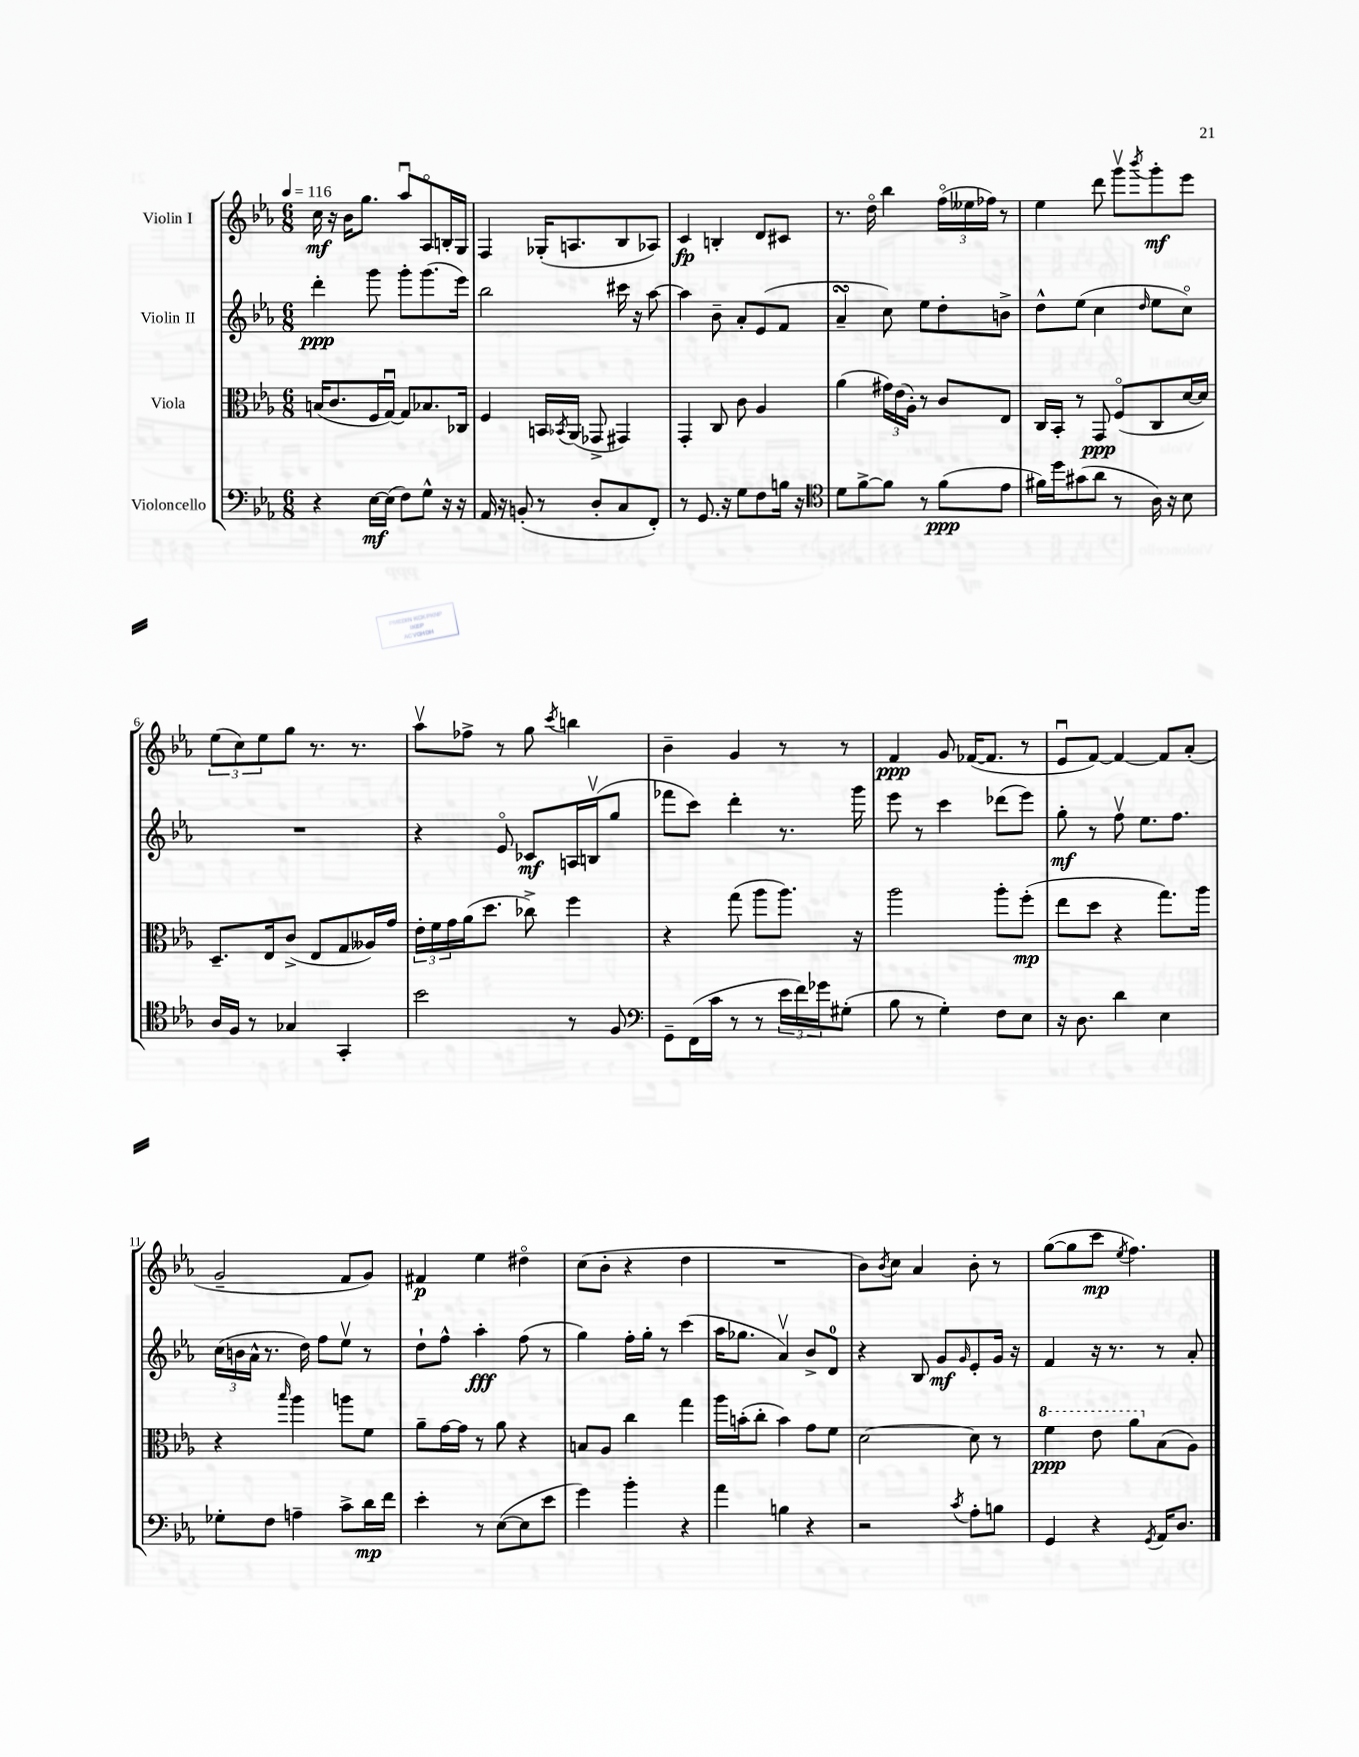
<<
\new StaffGroup <<
\new Staff = "s0" \with { instrumentName = "Violin I" } {
    \clef treble \key ees \major \numericTimeSignature \time 6/8 \tempo 4 = 116
    c''16\mf r16 bes'16 g''8. aes''8\downbow aes8\flageolet b16-. g16 |
    f4 ges16-.( a8. bes8 aes8) |
    c'4\fp b4-. d'8 cis'8 |
    r8. d''16\flageolet bes''4 \tuplet 3/2 { f''16\flageolet( eeses''16 fes''16) } r8 |
    ees''4 d'''8 g'''8\upbow \acciaccatura { bes'''8 } g'''8-.\mf ees'''8 |
    \tuplet 3/2 { ees''8( c''8) ees''8 } g''8 r8. r8. |
    aes''8\upbow fes''8-> r8 g''8 \acciaccatura { c'''8 } b''4 |
    bes'4-- g'4 r8 r8 |
    f'4\ppp g'8 fes'16~( fes'8. r8 |
    ees'8\downbow f'8~) f'4~ f'8 aes'8-.( |
    g'2-- f'8 g'8) |
    fis'4\p ees''4 dis''4\flageolet |
    c''8( bes'8-. r4 d''4 |
    R2. |
    bes'8) \acciaccatura { bes'8 } c''8 aes'4 bes'8-. r8 |
    g''8~( g''8 c'''8\mp \acciaccatura { ees''8 } f''4.) \bar "|." |
}
\new Staff = "s1" \with { instrumentName = "Violin II" } {
    \clef treble \key ees \major \numericTimeSignature \time 6/8
    d'''4-.\ppp g'''8 g'''8-. g'''8.( ees'''16) |
    bes''2 cis'''16 r16 aes''8~ |
    aes''4 bes'8-- aes'8-. ees'8( f'8 |
    aes'4--\turn c''8) ees''8 d''8-. b'8-> |
    d''8-^ ees''8( c''4 \grace { d''16 } ees''8 c''8\flageolet) |
    R2. |
    r4 ees'8\flageolet ces'8\mf a16 b16\upbow( g''8 |
    fes'''8 c'''8) d'''4-. r8. g'''16 |
    ees'''8 r8 c'''4 des'''8( ees'''8) |
    g''8-.\mf r8 f''8\upbow ees''8. f''8. |
    \tuplet 3/2 { c''16( b'16 aes'16-^ } r8. d''16) f''8 ees''8\upbow r8 |
    d''8-! f''8-^ aes''4-.\fff f''8( r8 |
    g''4) f''16-. g''16-. r8 c'''4( |
    aes''16 ges''8. aes'4\upbow) bes'8-> d'8-0 |
    r4 bes8 g'8\mf \grace { g'16 } ees'8-. g'16 r16 |
    f'4 r16 r8. r8 aes'8-. \bar "|." |
}
\new Staff = "s2" \with { instrumentName = "Viola" } {
    \clef alto \key ees \major \numericTimeSignature \time 6/8
    b16( c'8. f16 g16~\downbow) g8 bes8. ces16 |
    f4 b,16 \acciaccatura { bes,8 } aes,16( ges,8-> gis,4) |
    g,4-. c8 c'8 aes4 |
    aes'4( \tuplet 3/2 { gis'16) ees'16( aes16-.) } r8 c'8 ees8 |
    c16 bes,16-. r8 g,8\ppp f8\flageolet( c8 d'16~ d'16) |
    d8.-- ees16 c'8->( ees8 g8 aeses16) g'16 |
    \tuplet 3/2 { ees'16-. f'16 g'16 } aes'16( d''8. ces''8->) f''4 |
    r4 g''8( aes''8 aes''8.) r16 |
    aes''2 aes''8-. f''8-.\mp( |
    ees''8 d''8 r4 g''8.) aes''16 |
    r4 \grace { bes''16 } aes''4 a''8 f'8 |
    aes'8-- g'16~ g'16 r8 aes'8 r4 |
    b8 aes8 c''4 g''4 |
    aes''16 b'16-.( c''8-. b'4) g'8 f'8 |
    d'2~ d'8 r8 |
    \ottava #1 f''4\ppp ees''8 aes''8 \ottava #0 bes8( aes8) \bar "|." |
}
\new Staff = "s3" \with { instrumentName = "Violoncello" } {
    \clef bass \key ees \major \numericTimeSignature \time 6/8
    r4 ees16~\mf ees16( f8) g8-^ r16 r16 |
    aes,16 r16 b,8-.( r8 d8-. c8 f,8-.) |
    r8 g,8. r16 g8 f8 b16 r16 |
    \clef tenor d'8 f'8~-> f'8 r8 f'8\ppp( ees'8 |
    fis'16) d''16 gis'8( aes'8 r8 aes16) r16 bes8 |
    aes16 f16 r8 ges4 g,4-. |
    bes'2 r8 f8 |
    \clef bass g,8-- f,16( c'16 r8 r8 \tuplet 3/2 { ees'16 f'16) ges'16 } gis8-.( |
    bes8 r8 g4-.) f8 ees8 |
    r16 d8. d'4 ees4 |
    ges8-. f8 a4-- c'8-> d'16\mp f'16 |
    ees'4-. r8 ees8~( ees8 ees'8 |
    g'4) bes'4-. r4 |
    aes'4 b4 r4 |
    r2 \acciaccatura { c'8 } aes8-. b8 |
    g,4 r4 \acciaccatura { g,8 } aes,16 d8. \bar "|." |
}
>>
>>
